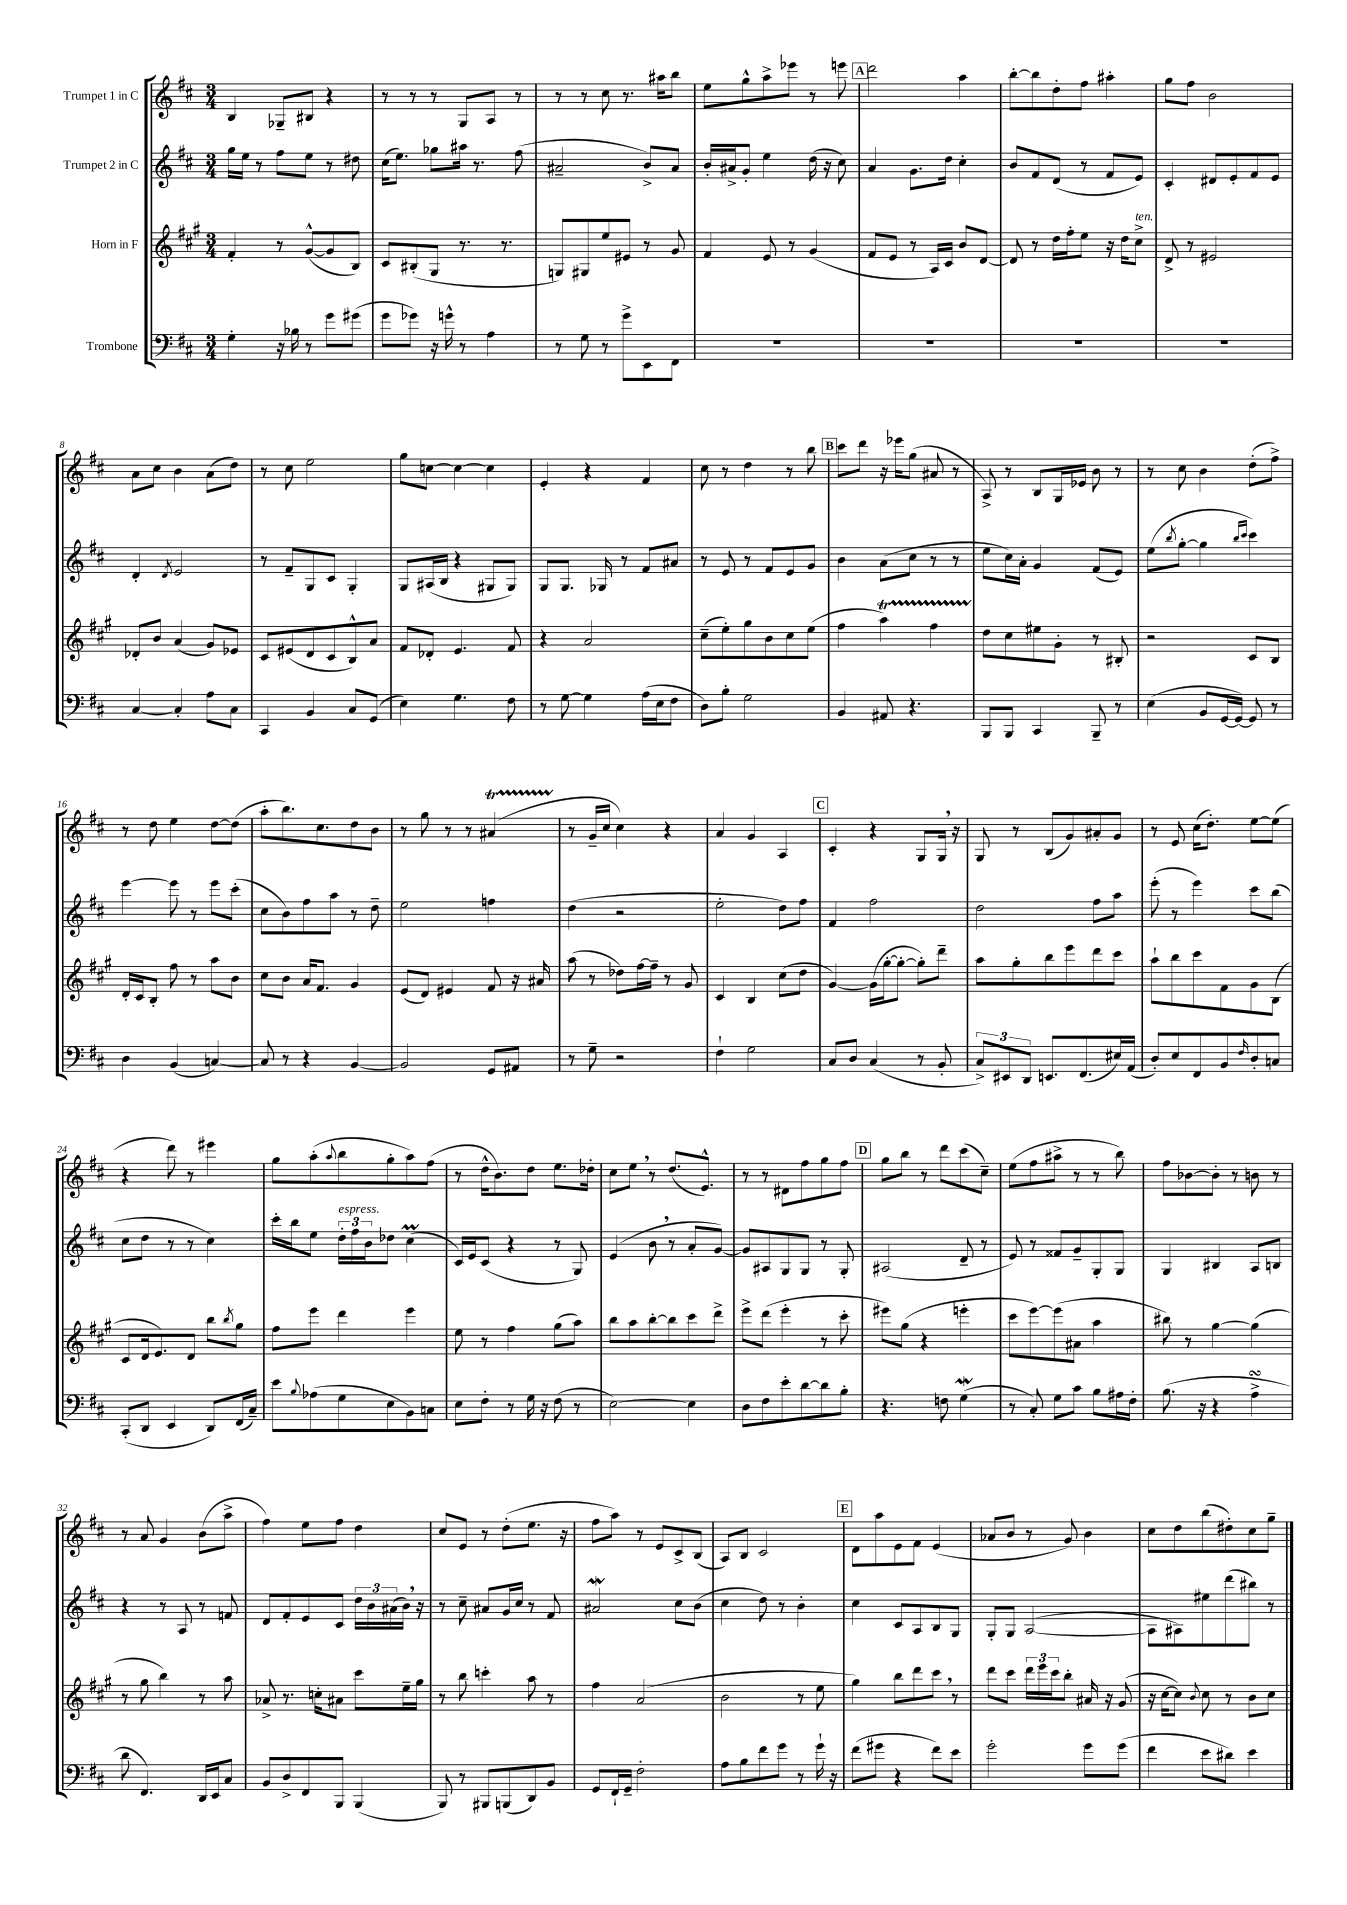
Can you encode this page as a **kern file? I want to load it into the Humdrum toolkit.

**kern	**kern	**kern	**kern
*part4	*part3	*part2	*part1
*staff4	*staff3	*staff2	*staff1
*I"Trombone	*I"Horn in F	*I"Trumpet 2 in C	*I"Trumpet 1 in C
*clefF4	*clefG2	*clefG2	*clefG2
*k[f#c#]	*k[f#c#g#]	*k[f#c#]	*k[f#c#]
*M3/4	*M3/4	*M3/4	*M3/4
=1	=1	=1	=1
4G'\	4f#'/	16gg\LL	4B/
.	.	16ee\JJ	.
.	.	8r	.
16r	8r	8ff#\L	8G-X~/L
16B-X\	.	.	.
8r	([8g#^^/L	8ee\J	8B#X/J
8g\L	8g#/]	8r	4r
(8g#X\J	8B/J)	8dd#X\	.
=2	=2	=2	=2
8g\L	8c#/L	(16cc#\KL	8r
.	.	8.ee\J)	.
8g-X\J)	(8B#X'/	.	8r
16r	8G#/J	8gg-X\L	8r
16gn^^\	.	.	.
8r	8.r	16aa#X\Jk	8G/L
.	.	8.r	.
4A\	.	.	8A/J
.	8.r	.	.
.	.	(8ff#\	8r
=3	=3	=3	=3
8r	8Gn/L)	2a#X~/	8r
8G\	8G#X/	.	8r
8r	8ee/	.	8cc#\
8g^\L	8e#X/J	.	8.r
8EE\	8r	8b^/L)	.
.	.	.	16aa#X\KL
8FF#\J	8g#/	8a#/J	8bb\J
=4	=4	=4	=4
2.r	4f#/	16b'/LL	8ee\L
.	.	16a#X^/J	.
.	.	8g'/J	8gg^^\
.	8e/	4ee\	8aa^\
.	8r	.	8eee-X\J
.	(4g#/	(16dd\	8r
.	.	16r	.
.	.	8cc#\)	8eeen\
!!LO:REH:place=s1:t=A
=5	=5	=5	=5
2.r	8f#/L	4a/	2ddd\
.	8e/J	.	.
.	8r	8.g\L	.
.	16A/LL)	.	.
.	16c#/JJ	16dd\Jk	.
.	8b/L	4cc#'\	4aa\
.	[8d/J	.	.
=6	=6	=6	=6
2.r	8d/]	8b/L	[8bb'\L
.	8r	8f#/	8bb\]
.	16dd\LL	(8d/J	8dd'\
.	16ff#'\J	.	.
.	8ee\J	8r	8ff#\J
.	16r	8f#/L	4aa#X'\
.	16dd\KL	.	.
!	!LO:TX:a:i:t=ten.	!	!
.	8cc#^\J	8e/J)	.
=7	=7	=7	=7
2.r	8d^/	4c#'/	8gg\L
.	8r	.	8ff#\J
.	2e#X/	8d#X/L	2b\
.	.	8e'/	.
.	.	8f#/	.
.	.	8e/J	.
!!LO:LB:g=z
=8	=8	=8	=8
[4C#/	8d-X'/L	4d'/	8a\L
.	8b/J	.	8cc#\J
.	.	8qd/	.
4C#'/]	(4a/	2e/	4b\
8A\L	8g#/L)	.	(8a\L
8C#\J	8e-X/J	.	8dd\J)
=9	=9	=9	=9
4CC#/	8c#/L	8r	8r
.	(8e#X/	8f#~/L	8cc#\
4BB/	8d/	8G/	2ee\
.	8c#/	8c#/J	.
8C#/L	8B^^/)	4G'/	.
(8GG/J	8a/J	.	.
=10	=10	=10	=10
4E\)	8f#/L	8G/L	8gg\L
.	8d-X'/J	(16A#X/L	[8ccn\J
.	.	16B/JJ	.
4.G\	4.e/	4r	4cc\_
.	.	8G#X/L	4cc\]
8F#\	8f#/	8G#/J)	.
=11	=11	=11	=11
8r	4r	8G/L	4e'/
[8G\	.	8.G/J	.
4G\]	2a/	.	4r
.	.	16G-X/	.
.	.	8r	.
(16A\LL	.	8f#/L	4f#/
16E\J	.	.	.
8F#\J	.	8a#X/J	.
=12	=12	=12	=12
8D\L)	(8cc#~\L	8r	8cc#\
8B'\J	8ee'\)	8e/	8r
2G\	8gg#\	8r	4dd\
.	8b\	8f#/L	.
.	8cc#\	8e/	8r
.	(8ee\J	8g/J	8bb\
!!LO:REH:place=s1:t=B
=13	=13	=13	=13
4BB/	4ff#\	4b\	8ccc#\L
.	.	.	8ddd\J
8AA#X/	4aaT\)	(8a\L	16r
.	.	.	16eee-X\KL
4.r	.	8cc#\J	(8gg\J
.	4ff#TTT\	8r	8a#X/
.	.	8r	8r
=14	=14	=14	=14
8BBB/L	8dd\L	8ee\L	8A^/)
8BBB/J	8cc#\	16cc#\L)	8r
.	.	16a'\JJ	.
4CC#/	8ee#X\	4g/	8B/L
.	8g#'\J	.	16G/L
.	.	.	16e-X/JJ
8BBB~/	8r	(8f#/L	8b\
8r	8B#X'/	8e/J)	8r
=15	=15	=15	=15
(4E\	2r	(8ee\L	8r
.	.	8qbb/	.
.	.	[8gg'\J	8cc#\
8BB/L	.	4gg\]	4b\
[16GG/L	.	.	.
16GG/JJ_)	.	.	.
.	.	16qqbb/LL	.
.	.	16qqccc#/JJ	.
8GG/]	8c#/L	4ccc#\)	(8dd'\L
8r	8B/J	.	8ff#^\J)
!!LO:LB:g=z
=16	=16	=16	=16
4D\	16d'/LL	[4eee\	8r
.	16c#/J	.	.
.	8B'/J	.	8dd\
(4BB/	8ff#\	8eee\]	4ee\
.	8r	8r	.
[4Cn/)	8aa\L	8eee\L	[8dd\L
.	8b\J	(8ccc#'\J	(8dd\J]
=17	=17	=17	=17
8C/]	8cc#\L	8cc#\L	8aa'\L
8r	8b\J	8b\)	8.bb\)
4r	16a/KL	8ff#\	.
.	8.f#/J	.	8.cc#\
.	.	8aa\J	.
[4BB/	4g#/	8r	8dd\
.	.	8dd~\	8b\J
=18	=18	=18	=18
2BB/]	(8e/L	2ee\	8r
.	8d/J)	.	8gg\
.	4e#X/	.	8r
.	.	.	8r
8GG/L	8f#/	4ffn\	(4a#Xt/
8AA#X/J	16r	.	.
.	16a#X/	.	.
=19	=19	=19	=19
8r	(8aa\	(4dd\	8r
8G~\	8r	.	16g~/LL
.	.	.	16cc#/JJ
2r	8dd-X\L)	2r	4cc#\)
.	[16ff#\L	.	.
.	16ff#~\JJ]	.	.
.	8r	.	4r
.	8g#/	.	.
=20	=20	=20	=20
4F#`\	4c#/	2ee'\	4a/
2G\	4B/	.	4g/
.	(8cc#\L	8dd\L)	4A/
.	8dd\J	8ff#\J	.
!!LO:REH:place=s1:t=C
=21	=21	=21	=21
8C#/L	[4g#/)	4f#/	4c#'/
8D/J	.	.	.
(4C#/	(16g#\LL]	2ff#\	4r
.	[16gg#'\J	.	.
.	8gg#'\J_	.	.
8r	8gg#'\L])	.	8G/L
8BB'/	8ddd~\J	.	16G,/Jk
.	.	.	16r
=22	=22	=22	=22
12C#^/L)	8aa\L	2dd\	8G/
12EE#X/	.	.	.
.	8gg#'\	.	8r
12DD/J	.	.	.
8.EEn/L	8bb\	.	(8B/L
.	8eee\	.	8g/)
(8.FF#/	.	.	.
.	8ddd\	8ff#\L	8a#X'/
16E#X/L)	8ccc#\J	8aa\J	8g/J
(16AA/JJ	.	.	.
=23	=23	=23	=23
8D'/L)	8aa`\L	(8eee'\	8r
8E/	8bb\	8r	8e/
8FF#/	8ccc#\	4eee\)	(16cc#\KL
.	.	.	8.dd'\J)
8BB/	8f#\	.	.
16qqF#/	.	.	.
8D'/	8g#\	8ccc#\L	[8ee\L
8Cn/J	(8B\J	(8bb\J	(8ee\J]
!!LO:LB:g=z
=24	=24	=24	=24
(8CC#'/L	8c#/L	8cc#\L	4r
8DD/J	16d/k	8dd\J	.
.	8.e/)	.	.
4EE/	.	8r	8ddd\)
.	8d/J	8r	8r
8DD/L)	8bb\L	4cc#\)	4eee#X\
.	8qbb/	.	.
(16FF#/L	8gg#\J	.	.
16C#~/JJ)	.	.	.
=25	=25	=25	=25
8e\L	8ff#\L	16ccc#'\LL	8gg\L
.	.	16bb\J	.
8qqB/	.	.	.
(8A-X\	8eee\J	8ee\J	(8aa'\
.	.	.	8qqaa/
!	!	!LO:TX:a:i:t=espress.	!
8G\	4ddd\	24dd'\LL	8bb\
.	.	24ff#\	.
.	.	24b\J	.
8E\	.	8dd-X\J	8gg'\
8BB\)	4eee\	(4cc#m\	8aa\)
8Cn\J	.	.	(8ff#\J
=26	=26	=26	=26
8E\L	8ee\	16c#/LL)	8r
.	.	16e/J	.
8F#'\J	8r	(8c#/J	16dd^^\KL
.	.	.	8.b\)
8r	4ff#\	4r	.
16G\	.	.	8dd\J
16r	.	.	.
(8F#\	(8gg#\L	8r	8.ee\L
8r	8aa\J)	8G/)	.
.	.	.	16dd-X'\Jk
=27	=27	=27	=27
[2E\)	8bb\L	(4e/	8cc#\L
.	8aa\	.	8ee,\J
.	[8bb'\	8b,\	8r
.	8bb\]	8r	(8.dd/L
4E\]	8ccc#\	8a'/L	.
.	.	.	8.e^^/J)
.	8ddd^\J	[8g/J)	.
=28	=28	=28	=28
8D\L	8eee^\L	8g/L]	8r
8F#\	(8ddd\J	8A#X/	8r
8e'\	4eee'\	8G/	8d#X\L
[8d\	.	8G/J	8ff#\
8d\]	8r	8r	8gg\
8B'\J	8ccc#'\	8G'/	8ff#\J
!!LO:REH:place=s1:t=D
=29	=29	=29	=29
4.r	8eee#X\L)	(2A#X/	8gg\L
.	(8gg#\J	.	8bb\J
.	4r	.	8r
8Fn\	.	.	8ddd\L
(4Gw\	4eeen'\	8d~/	(8ccc#\
.	.	8r	8cc#~\J)
=30	=30	=30	=30
8r	8ccc#\L	8e/)	(8ee\L
8C#'/)	[8eee\)	8r	8ff#\
8G\L	(8eee\]	8f##X/L	8aa#X^\J
8c#\J	8a#X\J	8g~/	8r
8B\L	4aa\	8G'/	8r
16A#X\L	.	8G/J	8bb\)
16F#'\JJ	.	.	.
=31	=31	=31	=31
(8.B\	8bb#X\)	4G/	8ff#\L
.	8r	.	[8b-X\
16r	.	.	.
4r	[4gg#\	4B#X/	8b-'\J]
.	.	.	8r
4AsSSS^\	(4gg#\]	8A/L	8bn\
.	.	8Bn/J	8r
!!LO:LB:g=z
=32	=32	=32	=32
8d\	8r	4r	8r
4.FF#/)	8gg#\	.	8a/
.	4bb\)	8r	4g/
.	.	8A/	.
16DD/LL	8r	8r	(8b\L
16EE/J	.	.	.
8C#/J	8aa\	8fn/	8aa^\J
=33	=33	=33	=33
8BB/L	8a-X^/	8d/L	4ff#\)
8D^/	8.r	8f#'/	.
8FF#/	.	8e/	8ee\L
.	16ccn'\KL	.	.
8BBB/J	8a#X\J	8c#/J	8ff#\J
(4BBB/	8ccc#\L	24dd\LL	4dd\
.	.	24b\	.
.	.	(24a#X\	.
.	16ee~\L	16b,\JJ)	.
.	16gg#\JJ	16r	.
=34	=34	=34	=34
8BBB/)	8r	8r	8cc#/L
8r	8bb\	8cc#~\	8e/J
8BBB#X/L	4cccn'\	8a#X/L	8r
(8BBBn/	.	16g/L	(8dd'\L
.	.	16cc#/JJ	.
8DD/)	8aa\	8r	8.ee\J
8BB/J	8r	8f#/	.
.	.	.	16r
=35	=35	=35	=35
8GG/L	4ff#\	2a#XW/	8ff#\L
16FF#`/L	.	.	8aa\J)
16GG~/JJ	.	.	.
2F#'\	(2a/	.	8r
.	.	.	8e/L
.	.	8cc#\L	8c#^/
.	.	(8b\J	(8B/J
=36	=36	=36	=36
8A\L	2b\	4cc#\	8A/L)
8B\	.	.	8B/J
8f#\	.	8dd\)	2c#/
8g\J	.	8r	.
8r	8r	4b'\	.
16g`\	8ee\	.	.
16r	.	.	.
!!LO:REH:place=s1:t=E
=37	=37	=37	=37
(8f#\L	4gg#\)	4cc#\	8d\L
8g#X\J	.	.	8aa\
4r	8bb\L	8c#/L	8e\
.	8ddd\	8A/	8f#\J
8f#\L)	8ccc#,\J	8B/	(4e/
8e\J	8r	8G/J	.
=38	=38	=38	=38
2g'\	8ddd\L	8G'/L	8a-X/L
.	8ccc#\J	8G/J	8b/J
.	24ddd\LL	([2A/	8r
.	24eee\	.	.
.	24ccc#\J	.	.
.	8bb'\J	.	8g/)
8g\L	16a#X/	.	4b\
.	16r	.	.
(8g\J	(8g#/	.	.
=39	=39	=39	=39
4f#\	16r	8A\L]	8cc#\L
.	[16cc#\KL	.	.
.	8cc#\J])	8A#X\)	8dd\
.	8qqb/	.	.
8e\L	8cc#\	8ee#X\	(8bb\
8d#X\J)	8r	(8ddd\	8dd#X'\)
4e\	8b\L	8bb#X\J)	8cc#\
.	8cc#\J	8r	8gg~\J
==	==	==	==
*-	*-	*-	*-
